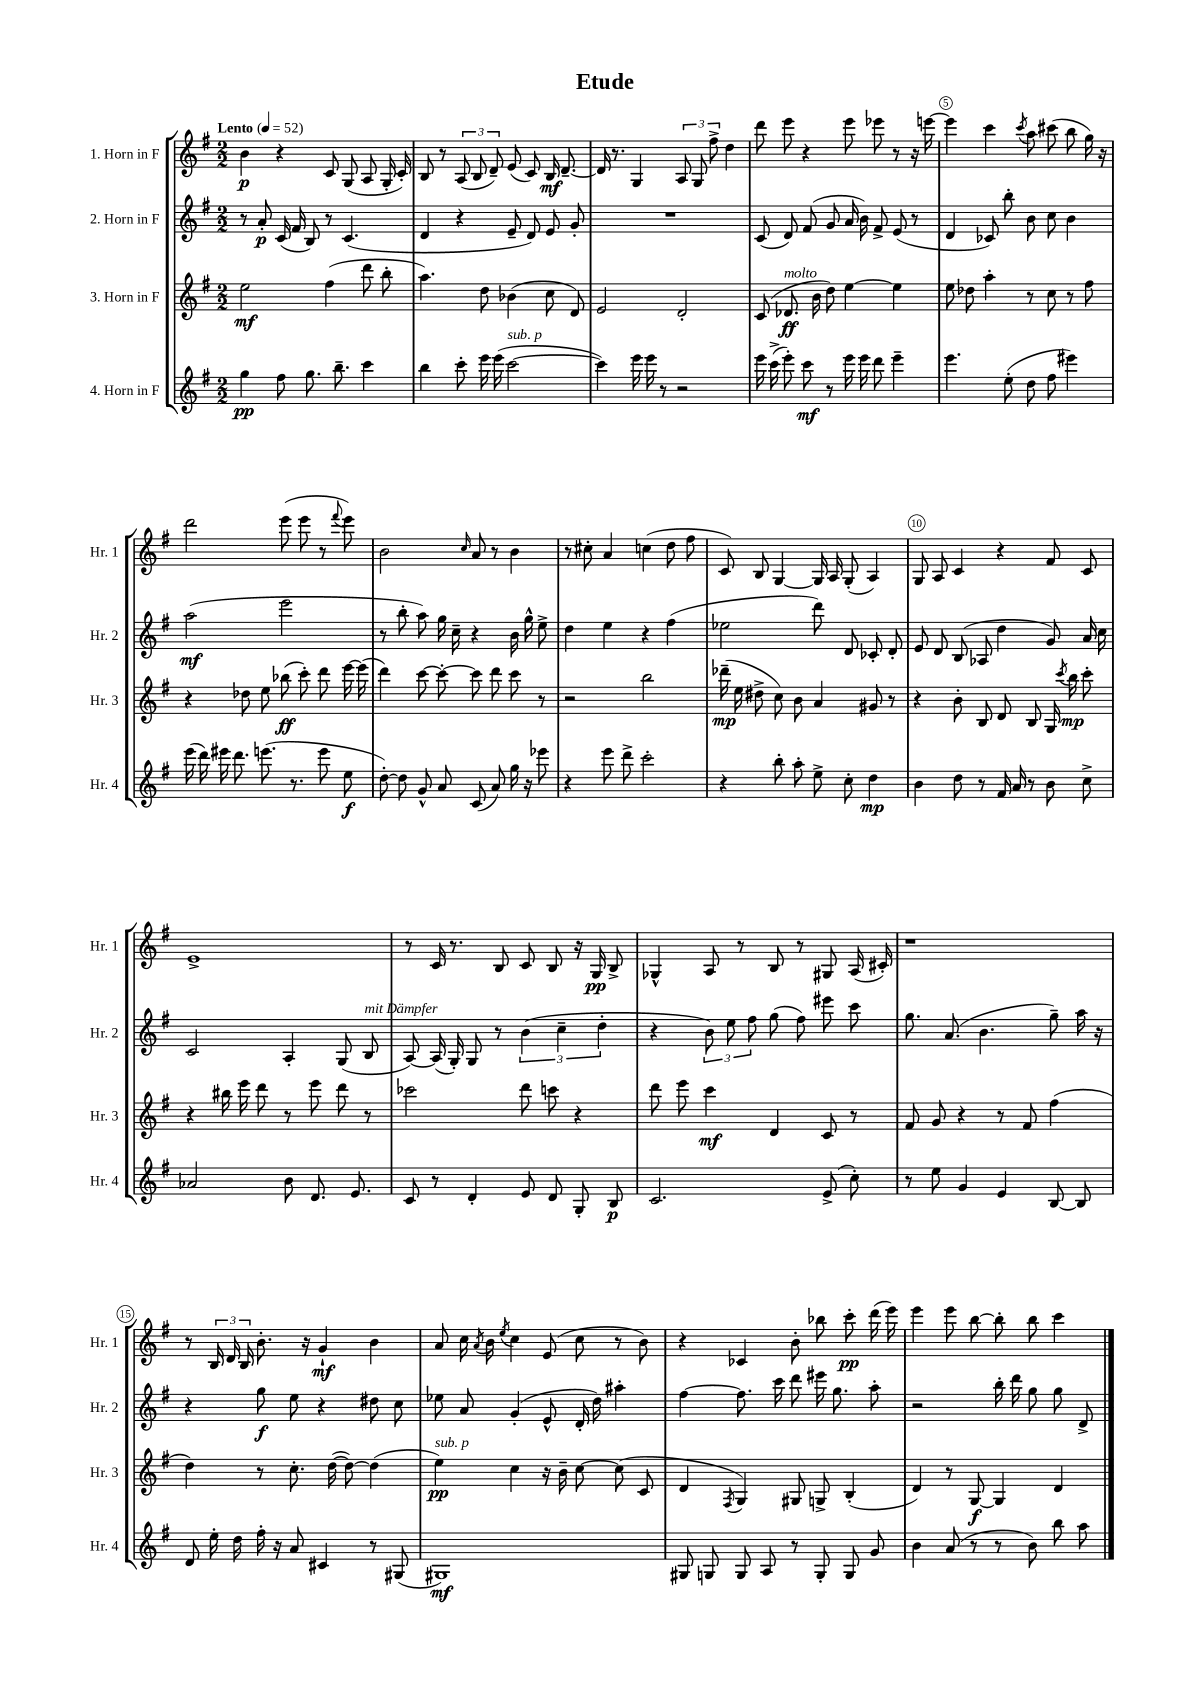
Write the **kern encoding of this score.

**kern	**kern	**kern	**kern
*staff4	*staff3	*staff2	*staff1
*clefG2	*clefG2	*clefG2	*clefG2
*k[f#]	*k[f#]	*k[f#]	*k[f#]
*M2/2	*M2/2	*M2/2	*M2/2
*MM52	*MM52	*MM52	*MM52
4gg	2ee	8r	4b
.	.	8a'	.
8ff#	.	(16c	4r
.	.	16f#	.
8.gg	.	8B)	.
.	(4ff#	8r	8c
8.bb~	.	.	.
.	.	(4.c	(8G
4ccc	8ddd	.	8A
.	8bb'	.	16G'
.	.	.	16c')
=	=	=	=
4bb	4.aa)	4d	8B
.	.	.	8r
8ccc'	.	4r	(12A
.	.	.	12B
16eee	8dd	.	.
.	.	.	12d~)
(16eee	.	.	.
[2ccc	(4b-	8e~	(8e
.	.	8d)	8c)
.	8cc	8e	16B
.	.	.	[8.d~
.	8d)	8g'	.
=	=	=	=
4ccc])	2e	1r	16d]
.	.	.	8.r
16eee	.	.	4G
16eee	.	.	.
8r	.	.	.
2r	2d'	.	12A
.	.	.	12G
.	.	.	12ff#^
.	.	.	4dd
=	=	=	=
16eee	(8c	(8c	8ddd
(16ccc^	.	.	.
8eee')	8.d-	8d)	8eee
8ccc	.	(8f#	4r
.	16b	.	.
8r	8dd)	8g	.
16eee	[4ee	16a	8eee
16eee	.	16b)	.
8ddd	.	8f#^	8eee-
4eee~	4ee]	(8e	8r
.	.	8r	16r
.	.	.	[16eee
=	=	=	=
4.eee	8ee	4d	4eee]
.	8dd-	.	.
.	4aa'	8c-)	4ccc
(8ee'	.	8bb'	.
.	.	.	8qccc
8dd	8r	8b	8aa
8ff#	8cc	8cc	(8ccc#
4eee#)	8r	4b	8bb
.	8ff#	.	16gg)
.	.	.	16r
=	=	=	=
(16eee	4r	(2aa	2ddd
16ddd)	.	.	.
16eee#	.	.	.
8.ddd	.	.	.
.	8dd-	.	.
(8.eee	8ee	.	.
.	(8bb-	2eee	(8eee
8.r	.	.	.
.	8ccc')	.	8eee
8eee	8ddd	.	8r
.	.	.	8qqfff#
8ee	[16eee	.	8eee)
.	(16eee]	.	.
=	=	=	=
[8dd')	4ddd)	8r	2b
8dd]	.	8bb'	.
8g^^	[8ccc	8aa)	.
8a	8ccc'_	16gg	.
.	.	16cc~	.
.	.	.	16qqcc
(8c	8ccc]	4r	8a
8a)	8ddd	.	8r
16gg	8ccc	16b	4b
16r	.	16gg^^	.
8eee-	8r	8ee^	.
=	=	=	=
4r	2r	4dd	8r
.	.	.	8cc#'
8eee	.	4ee	4a
8ddd^	.	.	.
2ccc'	2bb	4r	(4cc
.	.	(4ff#	8dd
.	.	.	8ff#
=	=	=	=
4r	(16ddd-~	2ee-	8c)
.	16ee	.	.
.	8dd#^	.	8B
8bb'	8cc)	.	[4G
8aa'	8b	.	.
8ee^	4a	8ddd)	16G]
.	.	.	16A
8cc'	.	8d	(8G'
4dd	8g#	8c-'	4A)
.	8r	8d'	.
=	=	=	=
4b	4r	8e	8G
.	.	8d	8A
8dd	8b'	(8B	4c
8r	8B	8A-	.
16f#	8d	4dd	4r
16a	.	.	.
8r	8B	.	.
8b	16G	8g)	8f#
.	8qccc	.	.
.	16bb	.	.
8cc^	8ccc'	16a	8c
.	.	16cc	.
=	=	=	=
2a-	4r	2c	1e^
.	16bb#	.	.
.	16eee	.	.
.	8ddd	.	.
8b	8r	4A'	.
8.d	8eee	.	.
.	8ddd	(8G	.
8.e	.	.	.
.	8r	8B	.
=	=	=	=
8c	2ccc-	[8A)	8r
8r	.	(16A]	16c
.	.	16G')	8.r
4d'	.	8G	.
.	.	8r	8B
8e	8ddd	(6b	8c
8d	8ccc	.	8B
.	.	6cc~	.
8G'	4r	.	16r
.	.	.	16G
.	.	6dd'	.
8B	.	.	8B^
=	=	=	=
2.c	8ddd	4r	4G-^^
.	8eee	.	.
.	4ccc	12b)	8A
.	.	12ee	.
.	.	.	8r
.	.	12ff#	.
.	4d	(8gg	8B
.	.	8ff#)	8r
(8e^	8c	8eee#	8G#
8cc')	8r	8ccc	(16A
.	.	.	16c#')
=	=	=	=
8r	8f#	8.gg	1r
8ee	8g	.	.
.	.	(8.a	.
4g	4r	.	.
.	.	4.b	.
4e	8r	.	.
.	8f#	.	.
[8B	(4ff#	8gg~)	.
8B]	.	16aa	.
.	.	16r	.
=	=	=	=
8d	4dd)	4r	8r
16ee'	.	.	24B
.	.	.	24d
16dd	.	.	.
.	.	.	24B
16ff#'	8r	8gg	8.b'
16r	.	.	.
8a	8.cc'	8ee	.
.	.	.	16r
4c#	.	4r	4g`
.	([16dd	.	.
.	8dd_)	.	.
8r	(4dd]	8dd#	4b
(8G#	.	8cc	.
=	=	=	=
1G#)	4ee)	8ee-	8a
.	.	8a	16cc
.	.	.	8qa
.	.	.	16b
.	.	.	8qee
.	4cc	(4g'	4cc
.	16r	8e^^	(8e
.	16b~	.	.
.	[8cc	16d'	8cc
.	.	16dd)	.
.	(8cc]	4aa#'	8r
.	8c	.	8b)
=	=	=	=
8G#	4d	[4ff#	4r
8G	.	.	.
.	8qF#	.	.
8G	4G)	8.ff#]	4c-
8A	.	.	.
.	.	16ccc	.
8r	8G#	8ddd	8b'
8G'	8G^	16eee#	8bb-
.	.	8.gg	.
8G	(4B'	.	8ccc'
8g	.	8aa'	(16ddd
.	.	.	16eee)
=	=	=	=
4b	4d)	2r	4eee
(8a	8r	.	8eee
8r	[8G	.	[8bb
8r	4G]	16bb'	8bb']
.	.	16ddd	.
8b)	.	8gg	8bb
8bb	4d	8gg	4ccc
8aa	.	8d^	.
==	==	==	==
*-	*-	*-	*-
